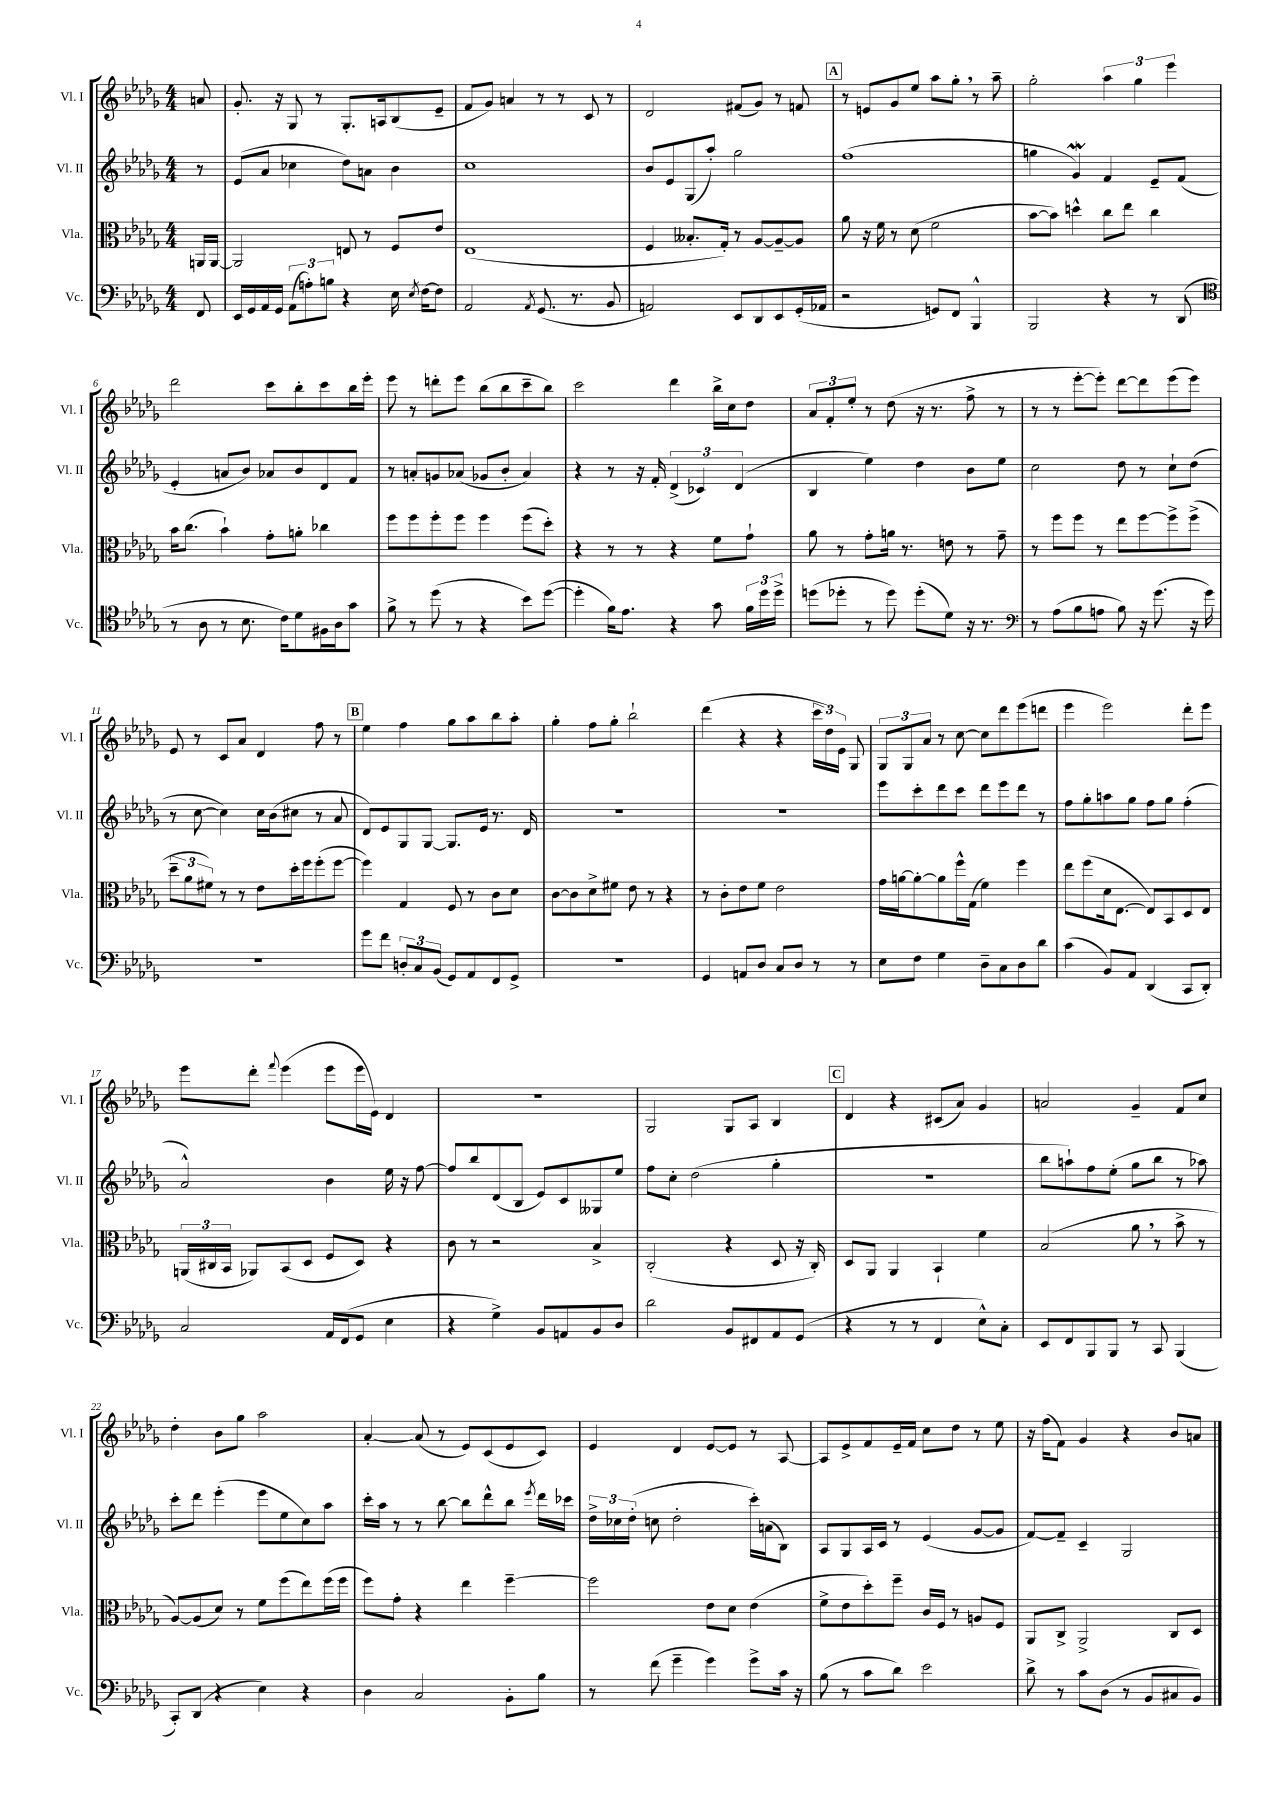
<<
\new StaffGroup <<
\new Staff = "s0" \with { instrumentName = "Vl. I" shortInstrumentName = "Vl. I" } {
    \clef treble \key des \major \numericTimeSignature \time 4/4 \partial 8
    \autoBeamOff a'8 |
    ges'8.-. r16 ges8 r8 ges8.[-. a16 bes8( ees'8]-- |
    f'8[ ges'8]) a'4 r8 r8 c'8 r8 |
    des'2 fis'8[( ges'8]) r8 f'8 |
    \mark \markup { \box "A" } r8 e'8[ ges'8 ees''8] aes''8[ ges''8]-. \breathe r8 aes''8-- |
    ges''2-. \tuplet 3/2 { aes''4 ges''4 ees'''4 } |
    des'''2 c'''8[ bes''8-. c'''8 bes''16 ees'''16]-. |
    ees'''8 r8 d'''8[-. ees'''8] bes''8[( bes''8 c'''8-- bes''8]) |
    c'''2 des'''4 bes''16[-> c''16 des''8] |
    \tuplet 3/2 { aes'8[ f'8-. ees''8]-. } r8 des''8( r16 r8. f''8-> r8 |
    r8 r8 ees'''8[~-. ees'''8]-.) des'''8[~ des'''8 ees'''8( ees'''8]) |
    ees'8 r8 c'8[ aes'8] des'4 f''8 r8 |
    \mark \markup { \box "B" } ees''4 f''4 ges''8[ aes''8 bes''8 aes''8]-. |
    ges''4-. f''8[ ges''8]-. bes''2-! |
    des'''4( r4 r4 \tuplet 3/2 { c'''16[ des''16) ees'16] } ges8 |
    \tuplet 3/2 { ges8[ ges8 aes'8] } r8 c''8~ c''8[ des'''8 ees'''8( d'''8] |
    ees'''4 ees'''2) des'''8[-. ees'''8] |
    ees'''8[ des'''8]-. \appoggiatura { f'''8 } ees'''4( ees'''8[ ees'''16 ees'16]) des'4 |
    R1 |
    ges2 ges8[ aes8] bes4 |
    \mark \markup { \box "C" } des'4 r4 cis'8[( aes'8]) ges'4 |
    a'2 ges'4-- f'8[ c''8] |
    des''4-. bes'8[ ges''8] aes''2 |
    aes'4~-. aes'8( r8 ees'8[) c'8( ees'8 c'8]) |
    ees'4 des'4 ees'8[~ ees'8] r8 aes8~ |
    aes8[ ees'8-> f'8 ees'16-- f'16] c''8[ des''8] r8 ees''8 |
    r16 f''16[( f'8]) ges'4 r4 bes'8[ a'8] \bar "|." |
}
\new Staff = "s1" \with { instrumentName = "Vl. II" shortInstrumentName = "Vl. II" } {
    \clef treble \key des \major \numericTimeSignature \time 4/4 \partial 8
    \autoBeamOff r8 |
    ees'8[( aes'8] ces''4 des''8[) a'8] bes'4 |
    c''1 |
    bes'8[ ees'8 ges8( aes''8]-.) ges''2 |
    \mark \markup { \box "A" } f''1( |
    g''4 ges'4\mordent) f'4 ees'8[-- f'8]( |
    ees'4-. a'8[ bes'8]) aes'8[ bes'8 des'8 f'8] |
    r8 a'8[-. g'8 aes'8]( ges'8[ bes'8]-. aes'4) |
    r4 r8 r16 f'16-. \tuplet 3/2 { des'4->( ces'4) des'4( } |
    bes4 ees''4) des''4 bes'8[ ees''8] |
    c''2 des''8 r8 c''8[-! des''8]( |
    r8 c''8~ c''4) c''16[ bes'16( cis''8] r8 aes'8 |
    \mark \markup { \box "B" } des'8[) ees'8 ges8 ges8]~ ges8.[ ees'16] r8. des'16 |
    R1 |
    R1 |
    ees'''8[ c'''8-. des'''8 c'''8] des'''8[ ees'''8 des'''8] r8 |
    f''8[ ges''8-. a''8 ges''8] f''8[ ges''8] f''4-.( |
    aes'2-^) bes'4 ees''16 r16 f''8~ |
    f''8[ bes''8 des'8( bes8] ees'8[) c'8 geses8 ees''8] |
    f''8[ c''8]-. des''2( ges''4-. |
    \mark \markup { \box "C" } r1 |
    bes''8[ a''8-!) f''8 ees''8]-.( ges''8[ bes''8] r8 aes''8) |
    c'''8[-. des'''8] ees'''4-.( ees'''8[ ees''8 c''8) aes''8] |
    c'''16[-. aes''16] r8 r8 bes''8~ bes''8[ des'''8-^ bes''8] \acciaccatura { ees'''8 } des'''16[ ces'''16] |
    \tuplet 3/2 { des''16[-> ces''16 des''16]-.( } c''8 des''2-. c'''16[-.) a'16( bes8]) |
    aes8[ ges8 aes16 c'16] r8 ees'4( ges'8[~ ges'8] |
    f'8[~) f'8]-- c'4-- ges2 \bar "|." |
}
\new Staff = "s2" \with { instrumentName = "Vla." shortInstrumentName = "Vla." } {
    \clef alto \key des \major \numericTimeSignature \time 4/4 \partial 8
    \autoBeamOff a,16[ a,16]~ |
    a,2 e8 r8 f8[ ees'8] |
    ees1( |
    f4 beses8.[-. ges16]-.) r8 aes8[~ aes8~-- aes8] |
    \mark \markup { \box "A" } aes'8 r16 f'16 r8 des'8( f'2 |
    bes'8[~ bes'8]) d''4-^ c''8[ ees''8] c''4 |
    bes'16[ c''8.]( bes'4-!) ges'8[-. a'8]-. ces''4 |
    f''8[ f''8 f''8-. f''8] f''4 f''8[( des''8]-.) |
    r4 r8 r8 r4 f'8[ ges'8]-! |
    aes'8 r8 ges'8[-. a'16] r8. e'8 r8 ges'8-- |
    r8 f''8[ f''8] r8 ees''8[ f''8~ f''8-> f''8]->( |
    \tuplet 3/2 { des''8[-- aes'8 fis'8]) } r8 r8 ees'8[ des''16-. f''16 f''8-.( f''8]~ |
    \mark \markup { \box "B" } f''4) ges4 f8 r8 c'8[ des'8] |
    c'8[~ c'8 des'8-> fis'8] ees'8 r8 r4 |
    r8 c'8[-. ees'8 f'8] ees'2 |
    ges'16[ a'16~ a'8~-. a'8 f''16-^ ges16]( f'4) f''4 |
    ees''8[ f''8( des'16 ees8.]~ ees8[) bes,8 des8 ees8] |
    \tuplet 3/2 { a,16[( cis16 bes,16] } aes,8[) bes,8( des8] f8[ des8]) r4 |
    c'8 r8 r2 bes4-> |
    c2-.( r4 des8 r16 c16-.) |
    \mark \markup { \box "C" } des8[ aes,8] aes,4 bes,4-! f'4 |
    bes2( aes'8 \breathe r8 bes'8-> r8 |
    aes8[~) aes8( des'8]) r8 f'8[ f''8( ees''8) f''16( f''16] |
    f''8[) ges'8]-. r4 ees''4 f''4~-- |
    f''2 ees'8[ des'8] ees'4( |
    f'8[-> ees'8 des''8-.) f''8]-- c'16[ f16] r8 a8[ f8] |
    aes,8[ c8]-> aes,2-> c8[ des8] \bar "|." |
}
\new Staff = "s3" \with { instrumentName = "Vc." shortInstrumentName = "Vc." } {
    \clef bass \key des \major \numericTimeSignature \time 4/4 \partial 8
    \autoBeamOff f,8 |
    ees,16[ ges,16 aes,16 ges,16] \tuplet 3/2 { aes,8[( a8-.) b8] } r4 ees16 \acciaccatura { ees8 } f16[~ f8] |
    aes,2 \acciaccatura { aes,8 } ges,8.( r8. bes,8 |
    a,2) ees,8[ des,8 ees,8 ges,16-.( aes,16] |
    \mark \markup { \box "A" } r2 g,8[) f,8] bes,,4-^ |
    bes,,2 r4 r8 des,8( |
    \clef tenor r8 aes8 r8 bes8. c'16[) des'8 fis16 aes16 ges'8] |
    f'8-> r8 des''8( r8 r4 bes'8[) des''8]~( |
    des''4-. f'16[) ees'8.] r4 ges'8 \tuplet 3/2 { f'16[ des''16 des''16]-> } |
    d''8[( des''8]-. r8 des''8) des''8[-.( des'8]) r16 r8. |
    \clef bass r8 aes8[( bes8 a8] bes8) r16 ges'8.( r16 ges'16) |
    R1 |
    \mark \markup { \box "B" } ges'8[ f'8] \tuplet 3/2 { d8[-. c8 bes,8]( } ges,8[) aes,8 f,8 ges,8]-> |
    R1 |
    ges,4 a,8[ des8] c8[ des8] r8 r8 |
    ees8[ f8] ges4 des8[-- c8 des8 des'8] |
    c'4( bes,8[) aes,8] des,4( c,8[ des,8]-.) |
    c2 aes,16[ f,16( ges,8] ees4 |
    r4 ges4->) bes,8[ a,8 bes,8 des8] |
    des'2 bes,8[ fis,8 aes,8 ges,8]( |
    \mark \markup { \box "C" } r4 r8 r8 f,4 ees8[-^) c8]-. |
    ees,8[ f,8 bes,,8 bes,,8] r8 c,8 bes,,4( |
    c,8[-.) des,8]( r4 ees4) r4 |
    des4 c2 bes,8[-. bes8] |
    r8 f'8( ges'4-- ges'4) ges'8[-> c'16] r16 |
    bes8( r8 c'8[ des'8]) ees'2 |
    des'8-> r8 c'8[ des8]( r8 bes,8[ cis8 bes,8]) \bar "|." |
}
>>
>>
